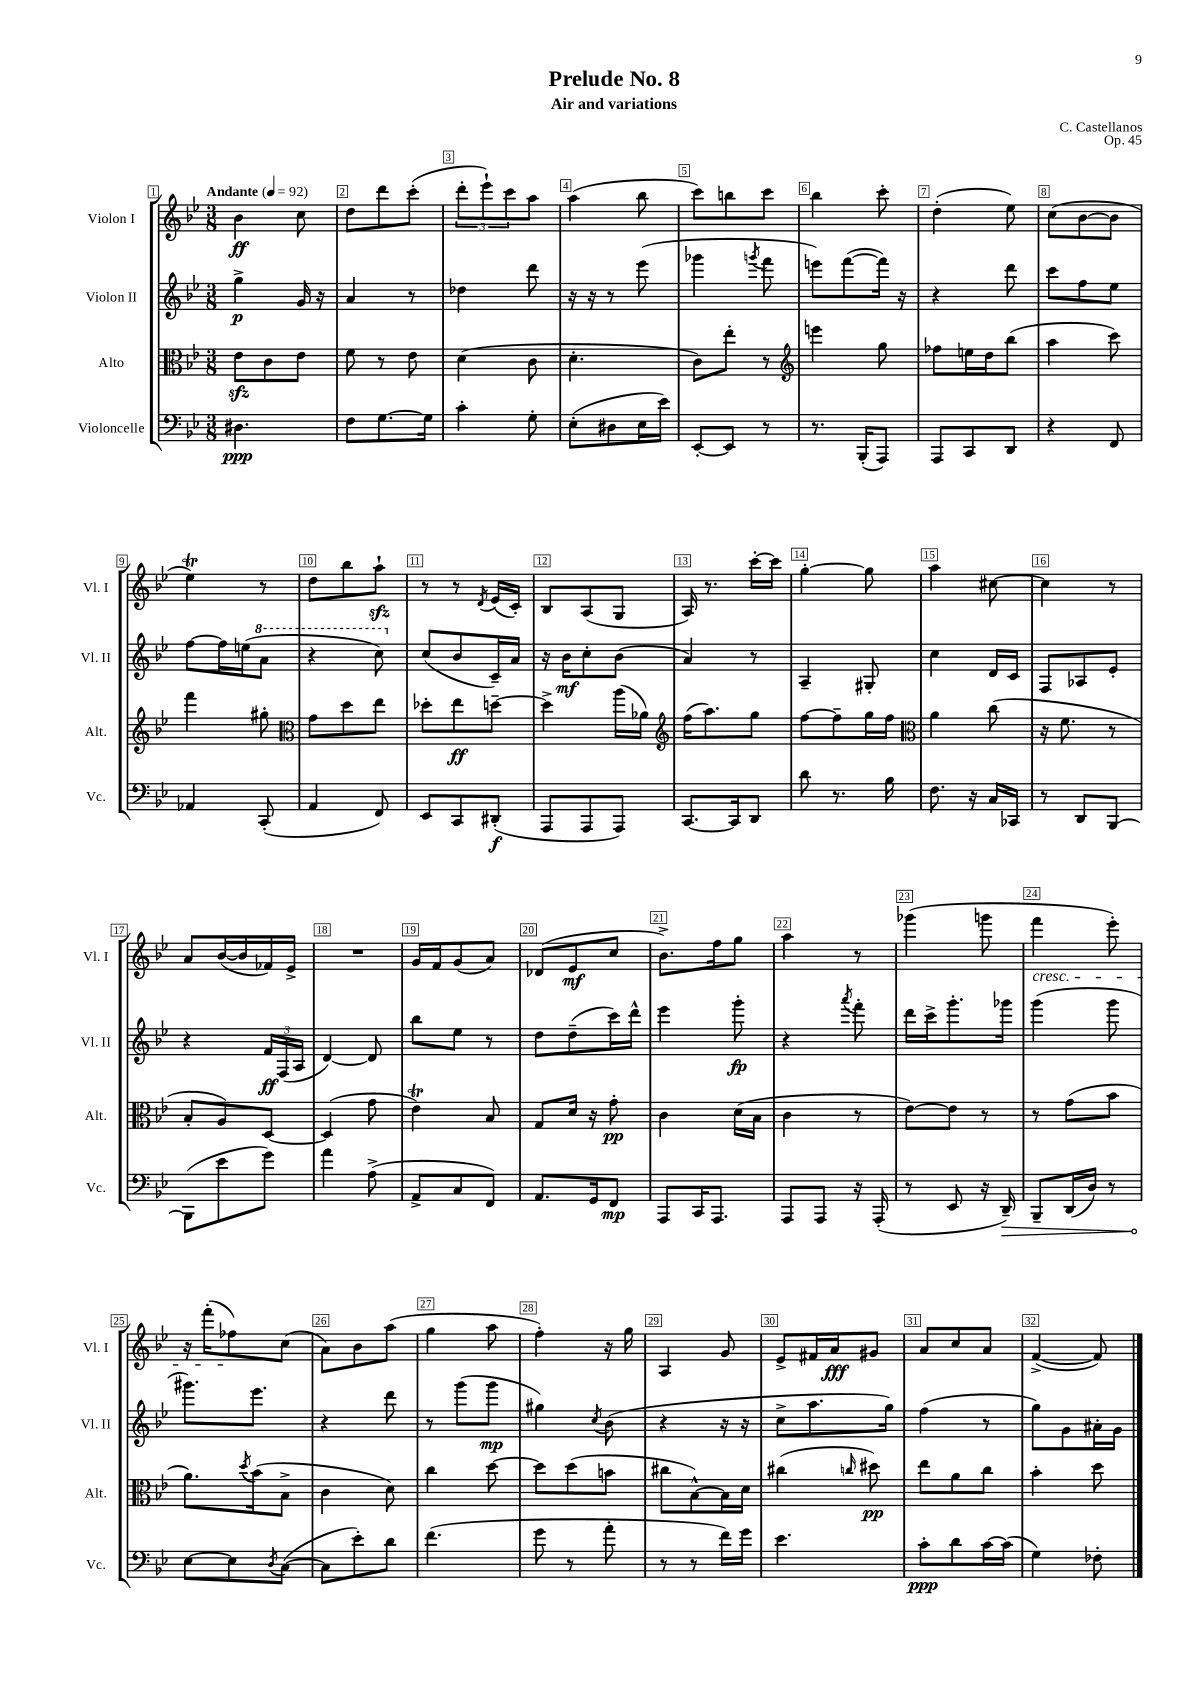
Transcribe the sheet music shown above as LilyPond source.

\header { title = "Prelude No. 8" composer = "C. Castellanos" subtitle = "Air and variations" opus = "Op. 45" }
<<
\new StaffGroup <<
\new Staff = "s0" \with { instrumentName = "Violon I" shortInstrumentName = "Vl. I" } {
    \clef treble \key bes \major \numericTimeSignature \time 3/8 \tempo "Andante" 4 = 92
    bes'4\ff c''8 |
    d''8 d'''8 c'''8-.( |
    \tuplet 3/2 { d'''8-. ees'''8-!) c'''8 } a''8 |
    a''4( bes''8 |
    c'''8) b''8 c'''8 |
    bes''4 c'''8-. |
    d''4-.( ees''8) |
    c''8( bes'8~ bes'8 |
    ees''4\trill) r8 |
    d''8 bes''8 a''8-!\sfz |
    r8 r8 \acciaccatura { d'8 } ees'16( c'16-.) |
    bes8 a8( g8 |
    a16) r8. c'''16~-. c'''16 |
    g''4~-. g''8 |
    a''4 cis''8~ |
    cis''4 r8 |
    a'8 bes'16~( bes'16 fes'16) ees'16-> |
    R4. |
    g'16 f'16 g'8( a'8) |
    des'8( ees'8\mf c''8 |
    bes'8.->) f''16 g''8 |
    a''4 r8 |
    ges'''4( g'''8 |
    f'''4\cresc ees'''8-.) |
    r16 f'''16-.( fes''8\!) c''8( |
    a'8) bes'8 a''8( |
    g''4 a''8 |
    f''4-.) r16 g''16 |
    a4 g'8 |
    ees'8-> fis'16 a'16\fff gis'8 |
    a'8 c''8 a'8 |
    f'4~->( f'8) \bar "|." |
}
\new Staff = "s1" \with { instrumentName = "Violon II" shortInstrumentName = "Vl. II" } {
    \clef treble \key bes \major \numericTimeSignature \time 3/8
    g''4->\p g'16 r16 |
    a'4 r8 |
    des''4 d'''8 |
    r16 r16 r8 ees'''8( |
    ges'''4 \acciaccatura { g'''8 } f'''8 |
    e'''8) f'''8~( f'''16) r16 |
    r4 d'''8 |
    c'''8 f''8 ees''8 |
    f''8~ f''16 e''16( \ottava #1 a''8 |
    r4 c'''8) \ottava #0 |
    c''8( bes'8 c'16--) a'16 |
    r16 bes'16\mf c''8-. bes'8( |
    a'4) r8 |
    a4-- gis8-. |
    c''4 d'16 c'16 |
    f8 aes8 ees'8-. |
    r4 \tuplet 3/2 { f'16\ff f16( a16 } |
    d'4~) d'8 |
    bes''8 ees''8 r8 |
    d''8 d''8--( c'''16) d'''16-^ |
    ees'''4 g'''8-.\fp |
    r4 \acciaccatura { a'''8 } f'''8-. |
    d'''16 c'''16-> g'''8.-. ges'''16 |
    g'''4( g'''8 |
    gis'''8.) ees'''8. |
    r4 d'''8 |
    r8 g'''8( g'''8\mp |
    gis''4) \acciaccatura { c''8 } bes'8( |
    r4 r16 r16 |
    c''8-> a''8. g''16) |
    f''4( r8 |
    g''8) g'8 ais'16-. g'16 \bar "|." |
}
\new Staff = "s2" \with { instrumentName = "Alto" shortInstrumentName = "Alt." } {
    \clef alto \key bes \major \numericTimeSignature \time 3/8
    ees'8\sfz c'8 ees'8 |
    f'8 r8 ees'8 |
    d'4( c'8 |
    d'4.-. |
    c'8) ees''8-. r8 |
    \clef treble e'''4 g''8 |
    fes''8 e''16 d''16 bes''8( |
    a''4 c'''8) |
    f'''4 gis''8-. |
    \clef alto g'8 d''8 ees''8 |
    des''8-. ees''8\ff d''8~-- |
    d''4-> a''16( aes'16) |
    \clef treble f''16( a''8.) g''8 |
    f''8~ f''8-- g''16 f''16 |
    \clef alto a'4 c''8( |
    r16 f'8. r8 |
    bes8-. a8) d8~ |
    d4( g'8 |
    ees'4\trill) bes8 |
    g8 d'16 r16 g'8-.\pp |
    c'4 d'16( bes16 |
    c'4 r8 |
    ees'8~) ees'8 r8 |
    r8 g'8( bes'8 |
    a'8.) \acciaccatura { d''8 } bes'16( bes8-> |
    c'4 d'8) |
    c''4 d''8~ |
    d''8 d''8( b'8 |
    cis''8 bes8~-^) bes16 d'16 |
    cis''4( \grace { c''16 } dis''8\pp) |
    ees''8 a'8 c''8 |
    bes'4-. d''8 \bar "|." |
}
\new Staff = "s3" \with { instrumentName = "Violoncelle" shortInstrumentName = "Vc." } {
    \clef bass \key bes \major \numericTimeSignature \time 3/8
    dis4.\ppp |
    f8 g8.~ g16 |
    c'4-. g8-. |
    ees8-.( dis8 ees16 ees'16) |
    ees,8~-. ees,8 r8 |
    r8. bes,,16-.( a,,8) |
    a,,8 c,8 d,8 |
    r4 f,8 |
    aes,4 c,8-.( |
    a,4 f,8) |
    ees,8 c,8 dis,8-.\f( |
    a,,8 a,,8 a,,8) |
    c,8.~ c,16 d,8 |
    d'8 r8. bes16 |
    f8. r16 c16 ces,16 |
    r8 d,8 bes,,8~ |
    bes,,8( ees'8 g'8) |
    a'4 a8->( |
    a,8-> c8 f,8) |
    a,8. g,16 f,8\mp |
    a,,8 c,16 a,,8. |
    a,,8 a,,8 r16 a,,16-.( |
    r8 ees,8 r16 \once \override Hairpin.circled-tip = ##t d,16--\>) |
    bes,,8-- d,16( d16) r8 |
    ees8~\! ees8 \acciaccatura { d8 } c8~( |
    c8 ees'8-.) d'8 |
    f'4.( |
    g'8 r8 a'8-. |
    r8 r8 f'16) g'16 |
    ees'4. |
    c'8-.\ppp d'8 c'16~ c'16( |
    g4) fes8-. \bar "|." |
}
>>
>>
\layout { \context { \Score \override BarNumber.break-visibility = ##(#f #t #t) barNumberVisibility = #all-bar-numbers-visible \override BarNumber.stencil = #(make-stencil-boxer 0.1 0.3 ly:text-interface::print) } }
